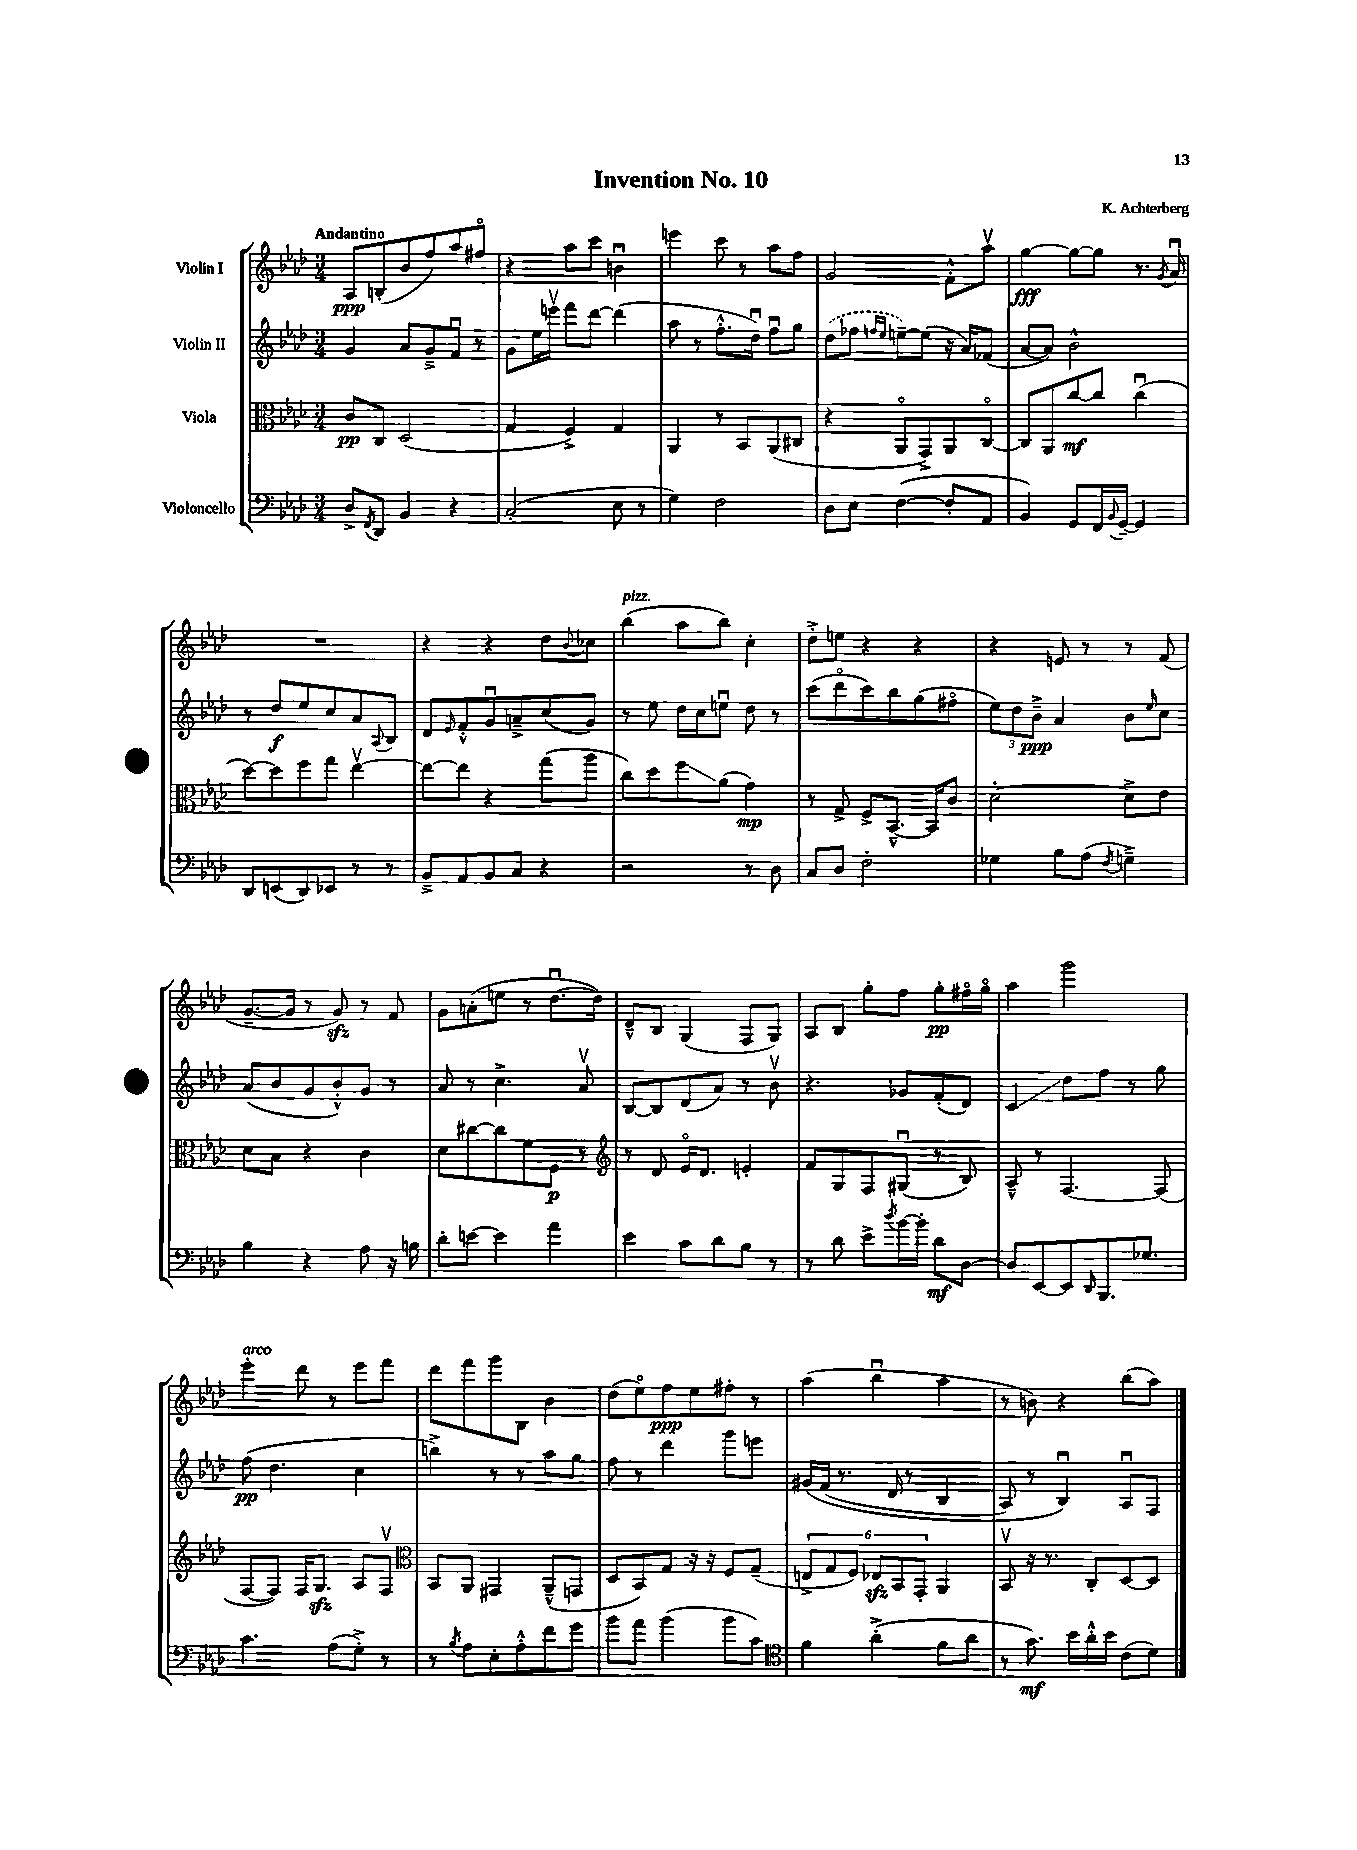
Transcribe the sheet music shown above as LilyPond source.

\header { title = "Invention No. 10" composer = "K. Achterberg" }
<<
\new StaffGroup <<
\new Staff = "s0" \with { instrumentName = "Violin I" } {
    \clef treble \key aes \major \numericTimeSignature \time 3/4 \tempo "Andantino"
    aes8\ppp b8-.( bes'8 f''8) aes''8 fis''8\flageolet |
    r4 aes''8 c'''8 b'4\downbow |
    e'''4 c'''8 r8 aes''8 f''8 |
    g'2 f'8-.-^ aes''8\upbow |
    g''4~\fff g''8~ g''8 r8. \acciaccatura { g'8 } aes'16\downbow |
    R2. |
    r4 r4 des''8 \appoggiatura { bes'8 } ces''8 |
    bes''4^\markup { \italic "pizz." }( aes''8 bes''8) c''4-. |
    des''8-.-> e''8 r4 r4 |
    r4 e'8 r8 r8 f'8( |
    g'8.~-- g'16 r8 g'8\sfz) r8 f'8 |
    g'8 a'8-.( e''8 r8 des''8.~\downbow des''16) |
    des'8---^ bes8 g4( f8 g8) |
    aes8 bes8 g''8-. f''8 g''8-.\pp fis''16\flageolet g''16\flageolet |
    aes''4 g'''2 |
    ees'''4-.^\markup { \italic "arco" } des'''8 r8 ees'''8 f'''8 |
    des'''8 f'''8 g'''8 bes8 bes'4 |
    des''8( ees''8\flageolet) f''8\ppp ees''8 fis''8-. r8 |
    aes''4( bes''4\downbow aes''4 |
    r8 b'8) r4 bes''8( aes''8) \bar "|." |
}
\new Staff = "s1" \with { instrumentName = "Violin II" } {
    \clef treble \key aes \major \numericTimeSignature \time 3/4
    g'4 aes'8 g'8---> f'8\downbow r8 |
    g'8 ees''16 e'''16\upbow f'''8 des'''8~ des'''4( |
    aes''8 r8 f''8.-.-^ des''16\downbow) f''8\downbow g''8 |
    \once \slurDashed des''8( fes''8 \grace { f''16 ees''16 } e''8~--) e''8( r16 aes'16) fes'8( |
    aes'8~ aes'8) bes'2-^ |
    r8 des''8\f ees''8 c''8 aes'8 \appoggiatura { aes8 } bes8 |
    des'8 \grace { ees'16 } f'8-.-^ g'8\downbow a'8---> c''8( g'8) |
    r8 ees''8 des''16 c''16 e''8\downbow des''8 r8 |
    c'''8( des'''8\flageolet c'''8) bes''8 g''8( fis''8\flageolet |
    \tuplet 3/2 { ees''8) des''8 bes'8--->\ppp } aes'4 bes'8 \grace { ees''16 } c''8 |
    aes'8( bes'8 g'8 bes'8-.-^) g'8 r8 |
    aes'8 r8 c''4.-> aes'8\upbow |
    bes8~ bes8 des'8( aes'8) r8 bes'8\upbow |
    r4. ges'8 f'8-.( des'8) |
    c'4\glissando des''8 f''8 r8 g''8 |
    f''8\pp( des''4. c''4 |
    b''4->) r8 r8 aes''8 g''8 |
    f''8 r8 des'''4 g'''8 e'''8 |
    gis'16\( f'16( r8. des'16 r8 bes4 |
    aes8) r8 bes4\downbow\) aes8\downbow f8 \bar "|." |
}
\new Staff = "s2" \with { instrumentName = "Viola" } {
    \clef alto \key aes \major \numericTimeSignature \time 3/4
    c'8\pp c8 des2( |
    g4 f4->) g4 |
    aes,4 r8 bes,8 aes,8( cis8 |
    r4 aes,8\flageolet g,8->) aes,8 c8~\flageolet |
    c8 aes,8 c''8~\mf c''8 c''4\downbow( |
    des''8~) des''8 f''8 g''8 ees''4~\upbow |
    ees''8~ ees''8 r4 g''8( aes''8 |
    c''8) des''8 f''8\glissando aes'8( g'4\mp) |
    r8 g8-> f8-> bes,8.~---^ bes,16 c'8 |
    des'2~-. des'8-> ees'8 |
    des'8 bes8 r4 c'4 |
    des'8 cis''8~ cis''8 f'8 f8\p r8 |
    \clef treble r8 des'8 ees'16\flageolet des'8. e'4-. |
    f'8 g8 f8 gis8\downbow( r8 bes8) |
    aes8---^ r8 f4.~ f8( |
    f8~ f8) f16 g8.\sfz aes8 f8\upbow |
    \clef alto bes,8 aes,8 gis,4 aes,8---^( g,8 |
    des8 bes,8) g8 r16 r16 f8 g8--( |
    \tuplet 6/4 { e8-> g8 f8) ees8\sfz bes,8 g,8-. } aes,4 |
    bes,8\upbow r16 r8. c8-. des8~ des8 \bar "|." |
}
\new Staff = "s3" \with { instrumentName = "Violoncello" } {
    \clef bass \key aes \major \numericTimeSignature \time 3/4
    des8-> \acciaccatura { f,8 } des,8 bes,4 r4 |
    c2-.( ees8 r8 |
    g4) f2 |
    des8 ees8 f4~( f8-. aes,8 |
    bes,4) g,8 f,16 \appoggiatura { bes,8 } g,16~-- g,4 |
    des,8 e,8( des,8) ees,8 r8 r8 |
    bes,8---> aes,8 bes,8 c8 r4 |
    r2 r8 des8 |
    c8 des8 f2-. |
    ges4 bes8 aes8( \acciaccatura { f8 } g4--->) |
    bes4 r4 aes8 r16 b16 |
    des'8-. e'8~ e'4 aes'4 |
    ees'4 c'8 des'8 bes8 r8 |
    r8 des'8 ees'8-> \acciaccatura { des''8 } bes'16~ bes'16-. des'8\mf des8~ |
    des8 ees,8~ ees,8 \grace { des,16 } bes,,8. ges8. |
    c'4. aes8( g8-.->) r8 |
    r8 \acciaccatura { bes8 } aes8 ees8-. aes8-.-^ f'8 g'8 |
    bes'8 aes'8 bes'4( bes'8 c'8) |
    \clef tenor f'4 aes'4-.->( f'8 aes'8 |
    r8 g'8.\mf) bes'16 aes'16-.-^ bes'16 c'8( des'8) \bar "|." |
}
>>
>>
\layout { \context { \Score \remove "Bar_number_engraver" } }
